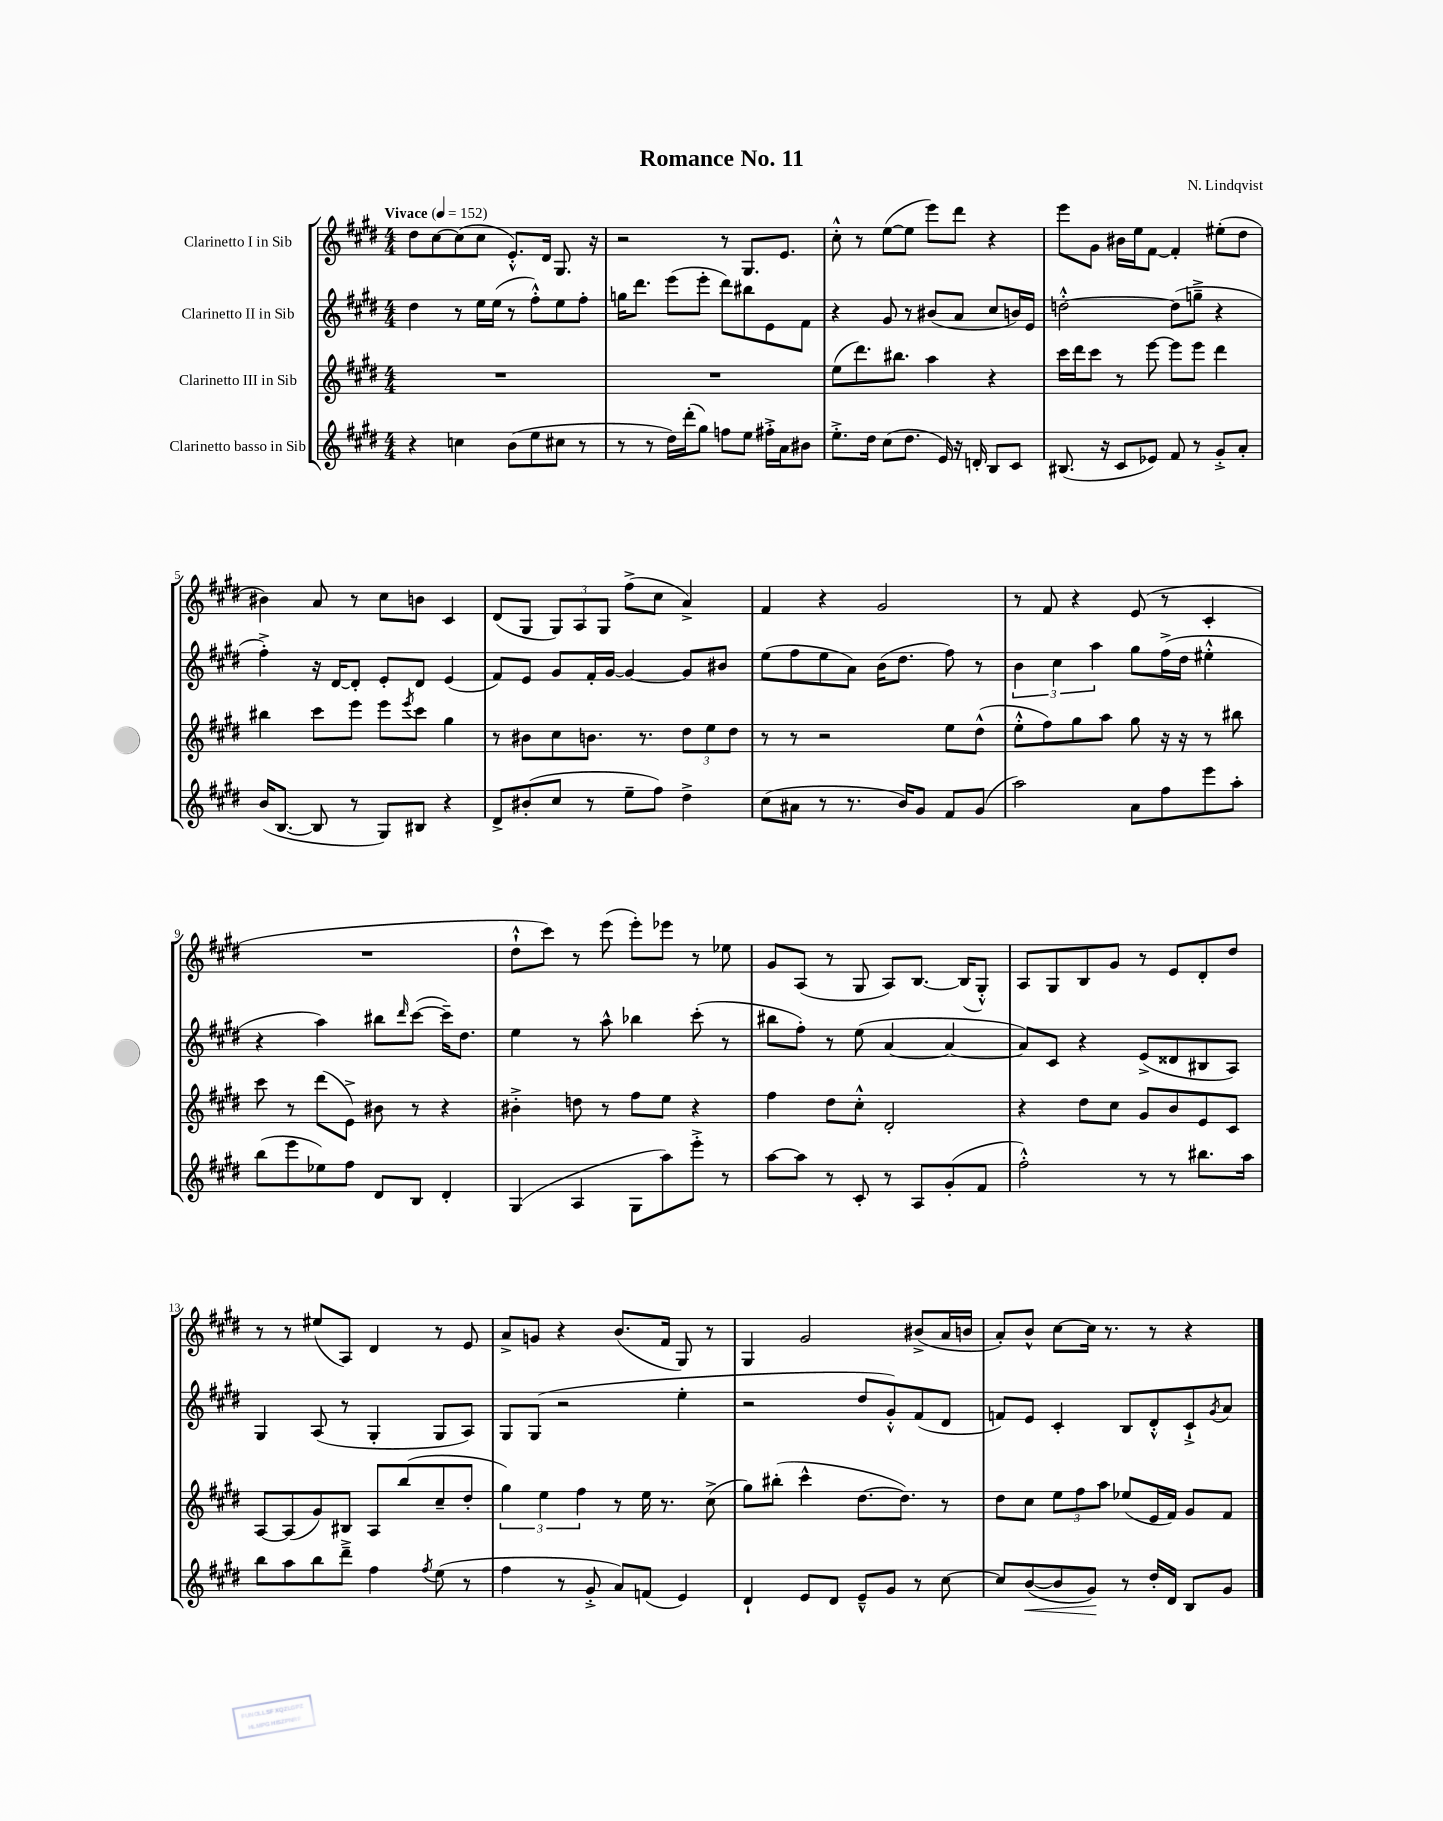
\header { title = "Romance No. 11" composer = "N. Lindqvist" }
<<
\new StaffGroup <<
\new Staff = "s0" \with { instrumentName = "Clarinetto I in Sib" } {
    \clef treble \key e \major \numericTimeSignature \time 4/4 \tempo "Vivace" 4 = 152
    dis''8 cis''8~ cis''8( cis''8 e'8.-.-^) dis'16 gis8. r16 |
    r2 r8 gis8. e'8. |
    cis''8-.-^ r8 e''8~( e''8 e'''8) dis'''8 r4 |
    e'''8 gis'8 bis'16 e''16 fis'8~ fis'4-. eis''8-.( dis''8 |
    bis'4) a'8 r8 cis''8 b'8 cis'4 |
    dis'8( gis8 \tuplet 3/2 { gis8) a8 gis8 } fis''8->( cis''8 a'4->) |
    fis'4 r4 gis'2 |
    r8 fis'8 r4 e'8( r8 cis'4-. |
    R1 |
    dis''8-!-^ cis'''8) r8 e'''8( e'''8-.) ees'''8 r8 ees''8 |
    gis'8 a8( r8 gis8 a8) b8.~ b16( gis8-.-^) |
    a8 gis8 b8 gis'8 r8 e'8 dis'8-. dis''8 |
    r8 r8 eis''8( a8) dis'4 r8 e'8 |
    a'8-> g'8 r4 b'8.( fis'16 gis8) r8 |
    gis4 gis'2 bis'8->( a'16 b'16 |
    a'8-.) b'8-^ cis''8~ cis''16 r8. r8 r4 \bar "|." |
}
\new Staff = "s1" \with { instrumentName = "Clarinetto II in Sib" } {
    \clef treble \key e \major \numericTimeSignature \time 4/4
    dis''4 r8 e''16 e''16( r8 fis''8-.-^) e''8 fis''8-. |
    g''16 dis'''8. e'''8( e'''8-. dis'''8) bis''8 e'8 fis'8 |
    r4 gis'8 r8 bis'8( a'8 cis''8 b'16) e'16 |
    d''2~-.-^ d''8( g''8---> r4 |
    fis''4-.->) r16 dis'16~ dis'8-. e'8-. dis'8 e'4( |
    fis'8) e'8 gis'8 fis'16-. gis'16~ gis'4~ gis'8 bis'8 |
    e''8( fis''8 e''8 a'8) b'16( dis''8. fis''8) r8 |
    \tuplet 3/2 { b'4 cis''4 a''4 } gis''8 fis''16->( dis''16 eis''4-.-^ |
    r4 a''4) bis''8 \grace { dis'''16 } cis'''8~( cis'''16--) dis''8. |
    e''4 r8 a''8-^ bes''4 cis'''8-.( r8 |
    bis''8 fis''8-.) r8 e''8( a'4~ a'4~ |
    a'8) cis'8 r4 e'8->( disis'8 bis8 a8) |
    gis4 a8( r8 gis4-. gis8 a8) |
    gis8 gis8( r2 e''4-. |
    r2 dis''8 gis'8-.-^) fis'8( dis'8 |
    f'8) e'8 cis'4-. b8 dis'8-.-^ cis'8-!-> \acciaccatura { gis'8 } a'8 \bar "|." |
}
\new Staff = "s2" \with { instrumentName = "Clarinetto III in Sib" } {
    \clef treble \key e \major \numericTimeSignature \time 4/4
    R1 |
    R1 |
    e''8( dis'''8.) bis''8. a''4 r4 |
    cis'''16 dis'''16 cis'''8 r8 e'''8~ e'''8 e'''8 dis'''4 |
    bis''4 cis'''8 e'''8 e'''8 \acciaccatura { e'''8 } cis'''8 gis''4 |
    r8 bis'8 cis''8 b'8. r8. \tuplet 3/2 { dis''8 e''8 dis''8 } |
    r8 r8 r2 e''8 dis''8-^( |
    e''8-.-^ fis''8) gis''8 a''8 gis''8 r16 r16 r8 bis''8 |
    cis'''8 r8 dis'''8( e'8->) bis'8 r8 r4 |
    bis'4-.-> d''8 r8 fis''8 e''8 r4 |
    fis''4 dis''8 cis''8-.-^ dis'2-. |
    r4 dis''8 cis''8 gis'8 b'8 e'8 cis'8 |
    a8~ a8( gis'8) bis8 a8 b''8( cis''8-- dis''8-. |
    \tuplet 3/2 { gis''4) e''4 fis''4 } r8 e''16 r8. cis''8->( |
    gis''8) bis''8-.( cis'''4-^ dis''8.~ dis''8.) r8 |
    dis''8 cis''8 \tuplet 3/2 { e''8 fis''8 a''8 } ees''8( e'16 fis'16) gis'8 fis'8 \bar "|." |
}
\new Staff = "s3" \with { instrumentName = "Clarinetto basso in Sib" } {
    \clef treble \key e \major \numericTimeSignature \time 4/4
    r4 c''4 b'8( e''8 cis''8 r8 |
    r8 r8 dis''16) dis'''16-.( gis''8) f''8 e''8 fis''16-.-> a'16 bis'8 |
    e''8.-.-> dis''16 cis''8( dis''8. e'16) r16 d'16-. b8 cis'8 |
    bis8.( r16 cis'8 ees'8) fis'8 r8 gis'8-.-> a'8-. |
    b'16( b8.~ b8 r8 gis8) bis8 r4 |
    dis'8-> bis'8-.( cis''8 r8 e''8-- fis''8) dis''4-> |
    cis''8( ais'8 r8 r8. b'16) gis'8 fis'8 gis'8( |
    a''2) a'8 fis''8 e'''8 a''8-. |
    b''8( e'''8 ees''8) fis''8 dis'8 b8 dis'4-. |
    gis4( a4 gis8 a''8) e'''8-.-> r8 |
    a''8~ a''8 r8 cis'8-. r8 a8 gis'8-.( fis'8 |
    fis''2-.-^) r8 r8 bis''8. a''16 |
    b''8 a''8 b''8 dis'''8---> fis''4 \acciaccatura { fis''8 } e''8( r8 |
    fis''4 r8 gis'8-.-> a'8) f'8( e'4) |
    dis'4-! e'8 dis'8 e'8---^ gis'8 r8 cis''8~ |
    cis''8 b'8~\<( b'8 gis'8\!) r8 dis''16-. dis'16 b8 gis'8 \bar "|." |
}
>>
>>
